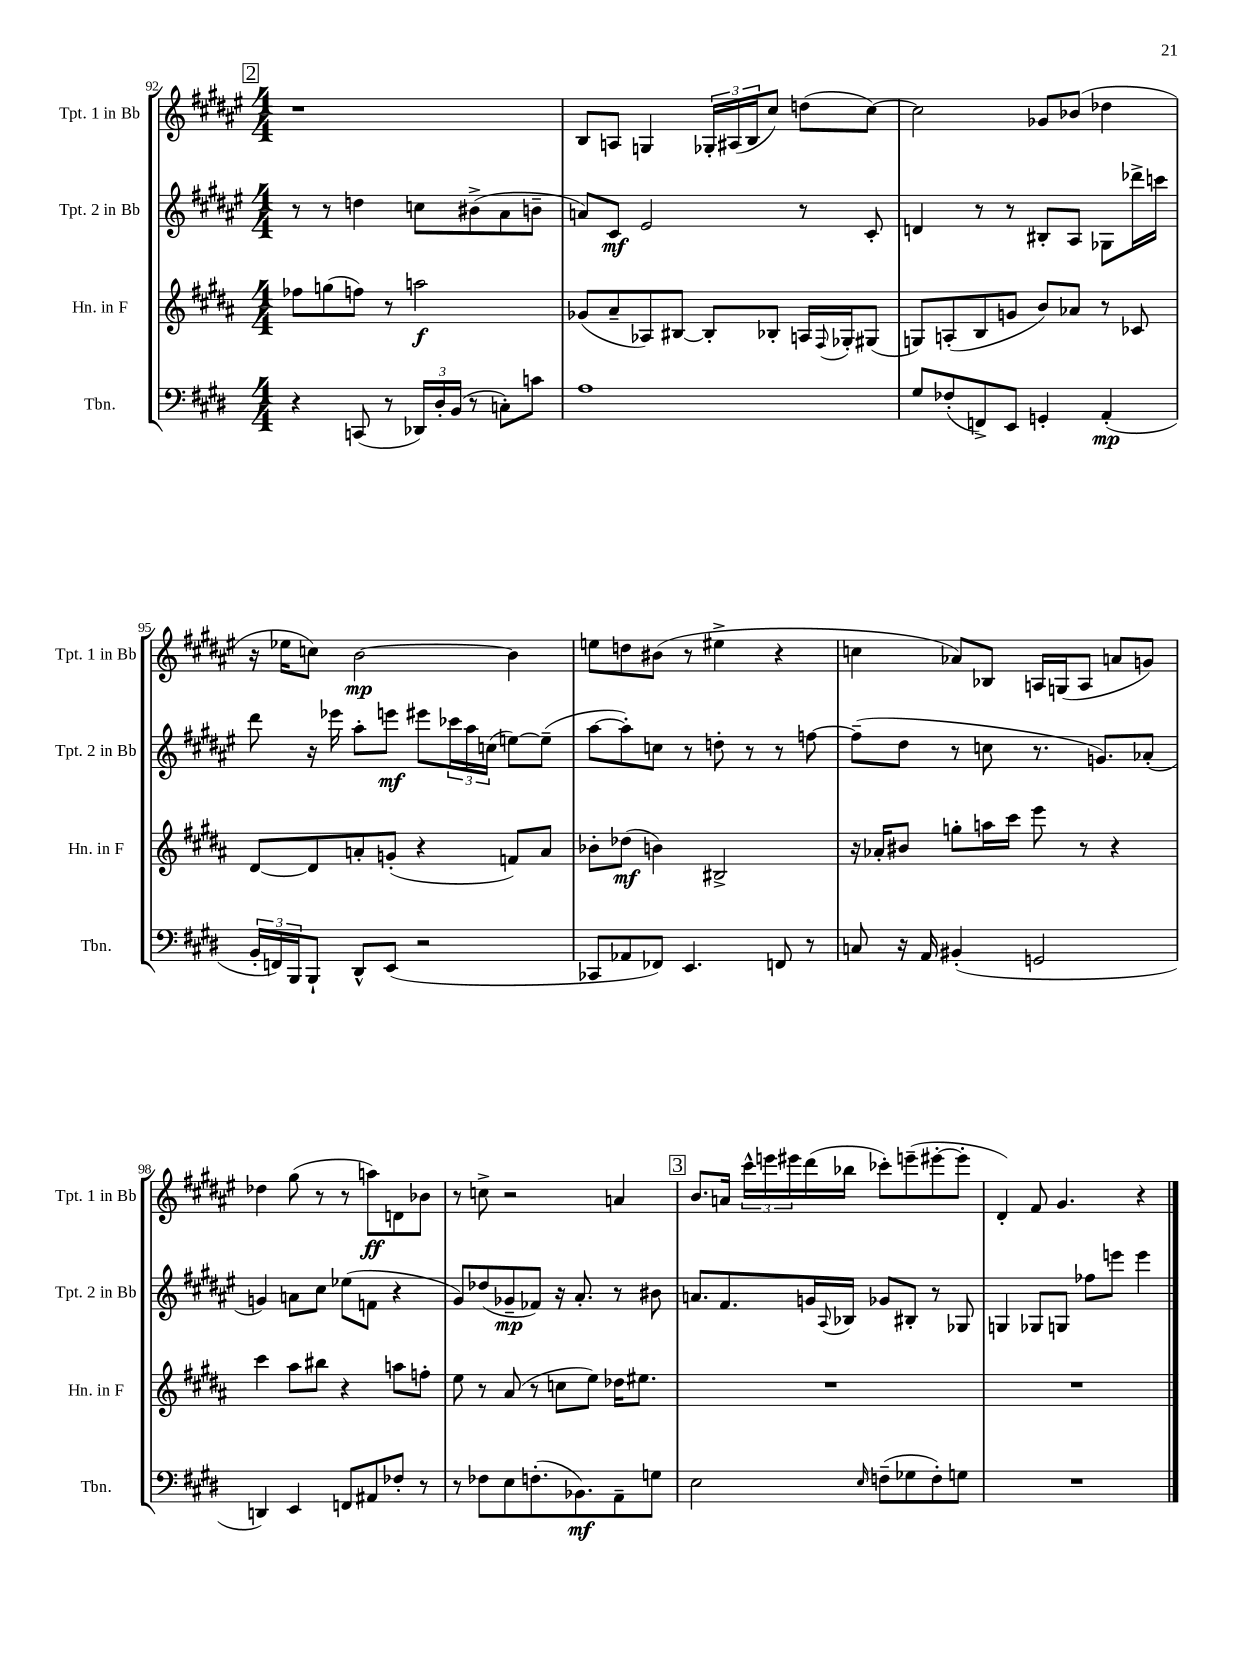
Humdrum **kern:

**kern	**dynam	**kern	**dynam	**kern	**dynam	**kern	**dynam
*part4	*part4	*part3	*part3	*part2	*part2	*part1	*part1
*staff4	*staff4	*staff3	*staff3	*staff2	*staff2	*staff1	*staff1
*I"Tbn.	*	*I"Hn. in F	*	*I"Tpt. 2 in Bb	*	*I"Tpt. 1 in Bb	*
*I'Tbn.	*	*I'Hn. in F	*	*I'Tpt. 2 in Bb	*	*I'Tpt. 1 in Bb	*
*clefF4	*	*clefG2	*	*clefG2	*	*clefG2	*
*k[f#c#g#d#]	*	*k[f#c#g#d#a#]	*	*k[f#c#g#d#a#e#]	*	*k[f#c#g#d#a#e#]	*
*M4/4	*	*M4/4	*	*M4/4	*	*M4/4	*
!!LO:REH:place=s1:t=2
=92	=92	=92	=92	=92	=92	=92	=92
4r	.	8ff-X\L	.	8r	.	1r	.
.	.	(8ggn\	.	8r	.	.	.
(8CCn/	.	8ffn\J)	.	4ddn\	.	.	.
8r	.	8r	.	.	.	.	.
24DD-X/LL)	.	2aan\	f	8ccn\L	.	.	.
24D#'/	.	.	.	.	.	.	.
(24BB/JJ	.	.	.	.	.	.	.
8r	.	.	.	(8b#X^\	.	.	.
8Cn'\L)	.	.	.	8a#\	.	.	.
8cn\J	.	.	.	8bn~\J	.	.	.
=93	=93	=93	=93	=93	=93	=93	=93
1A	.	(8g-X/L	.	8an/L)	.	8B/L	.
.	.	8a#~/	.	8c#/J	mf	8An/J	.
.	.	8A-X/)	.	2e#/	.	4Gn/	.
.	.	[8B#X/J	.	.	.	.	.
.	.	8B#'/L]	.	.	.	24G-X'/LL	.
.	.	.	.	.	.	(24A#X/	.
.	.	.	.	.	.	24B/J	.
.	.	8B-X'/J	.	.	.	8cc#/J)	.
.	.	16An/LL	.	8r	.	(8ddn\L	.
.	.	8qqF#/	.	.	.	.	.
.	.	16G-X'/J	.	.	.	.	.
.	.	(8G#X/J	.	8c#'/	.	[8cc#\J)	.
=94	=94	=94	=94	=94	=94	=94	=94
8G#/L	.	8Gn/L)	.	4dn/	.	2cc#\]	.
(8F-X'/	.	(8An'/	.	.	.	.	.
8FFn^/)	.	8B/	.	8r	.	.	.
8EE/J	.	8gn/J	.	8r	.	.	.
4GGn'/	.	8b/L)	.	8B#X'/L	.	8g-X/L	.
.	.	8a-X/J	.	8A#/J	.	(8b-X/J	.
(4AA'/	mp	8r	.	8G-X\L	.	4dd-X\	.
.	.	8c-X/	.	16ddd-X^\L	.	.	.
.	.	.	.	16cccn\JJ	.	.	.
!!LO:LB:g=z
=95	=95	=95	=95	=95	=95	=95	=95
24BB'/LL	.	[8d#/L	.	8ddd#\	.	16r	.
24FFn/)	.	.	.	.	.	.	.
.	.	.	.	.	.	16ee-X\KL	.
24BBB/J	.	.	.	.	.	.	.
8BBB`/J	.	8d#/]	.	16r	.	8ccn\J)	.
.	.	.	.	16eee-X\	.	.	.
8DD#^^/L	.	8an'/	.	8aa#'\L	.	[2b\	mp
(8EE/J	.	(8gn'/J	.	8eeen\J	mf	.	.
2r	.	4r	.	8eee#X\L	.	.	.
.	.	.	.	24ccc-X\L	.	.	.
.	.	.	.	24aa#\	.	.	.
.	.	.	.	(24ccn\JJ	.	.	.
.	.	8fn/L)	.	[8een\L)	.	4b\]	.
.	.	8a/J	.	(8ee~\J]	.	.	.
=96	=96	=96	=96	=96	=96	=96	=96
8CC-X/L	.	8b-X'\L	.	[8aa#\L	.	8een\L	.
8AA-X/	.	(8dd-X\J	mf	8aa#'\])	.	8ddn\	.
8FF-X/J)	.	4bn\)	.	8ccn\J	.	(8b#X\J	.
4.EE/	.	.	.	8r	.	8r	.
.	.	2B#X^/	.	8ddn'\	.	4ee#X^\	.
.	.	.	.	8r	.	.	.
8FFn/	.	.	.	8r	.	4r	.
8r	.	.	.	[8ffn\	.	.	.
=97	=97	=97	=97	=97	=97	=97	=97
8Cn/	.	16r	.	(8ff~\L]	.	4ccn\	.
.	.	16a-X'/KL	.	.	.	.	.
16r	.	8b#X/J	.	8dd#\J	.	.	.
16AA/	.	.	.	.	.	.	.
(4BB#X'/	.	8ggn'\L	.	8r	.	8a-X/L)	.
.	.	16aan\L	.	8ccn\	.	8B-X/J	.
.	.	16ccc#\JJ	.	.	.	.	.
2GGn/	.	8eee\	.	8.r	.	16An/LL	.
.	.	.	.	.	.	(16Gn/J	.
.	.	8r	.	.	.	8A/J	.
.	.	.	.	8.gn/L)	.	.	.
.	.	4r	.	.	.	8an/L	.
.	.	.	.	(8a-X'/J	.	8gn/J)	.
!!LO:LB:g=z
=98	=98	=98	=98	=98	=98	=98	=98
4DDn/)	.	4ccc#\	.	4gn/)	.	4dd-X\	.
4EE/	.	8aa#\L	.	8an\L	.	(8gg#\	.
.	.	8bb#X\J	.	8cc#\J	.	8r	.
8FFn/L	.	4r	.	(8ee-X\L	.	8r	.
8AA#X/	.	.	.	8fn\J	.	8aan\L)	ff
8F-X'/J	.	8aan\L	.	4r	.	8dn\	.
8r	.	8ffn'\J	.	.	.	8b-X\J	.
=99	=99	=99	=99	=99	=99	=99	=99
8r	.	8ee\	.	8g#/L)	.	8r	.
8F-X\L	.	8r	.	(8dd-X/	.	8ccn^\	.
8E\	.	(8a#/	.	8g-X~/	mp	2r	.
(8.Fn'\	.	8r	.	8f-X/J)	.	.	.
.	.	8ccn\L	.	16r	.	.	.
8.BB-X\)	mf	.	.	8.a#'/	.	.	.
.	.	8ee\J)	.	.	.	.	.
8AA~\	.	16dd-X\KL	.	8r	.	4an/	.
.	.	8.ee#X\J	.	.	.	.	.
8Gn\J	.	.	.	8b#X\	.	.	.
!!LO:REH:place=s1:t=3
=100	=100	=100	=100	=100	=100	=100	=100
2E\	.	1r	.	8.an/L	.	8.b/L	.
.	.	.	.	8.f#/	.	16an/Jk	.
.	.	.	.	.	.	24ccc#^^\LL	.
.	.	.	.	.	.	24eeen\	.
.	.	.	.	.	.	24eee#X\	.
.	.	.	.	16gn/L	.	(16ddd#\	.
.	.	.	.	8qqA#/	.	.	.
.	.	.	.	16B-X/JJ	.	16bb-X\JJ	.
16qqE/	.	.	.	.	.	.	.
(8Fn~\L	.	.	.	8g-X/L	.	8ccc-X'\L)	.
8G-X\	.	.	.	8B#X'/J	.	(8eeen~\	.
8F'\)	.	.	.	8r	.	[8eee#X'\	.
8Gn\J	.	.	.	8G-X/	.	8eee#'\J]	.
=101	=101	=101	=101	=101	=101	=101	=101
1r	.	1r	.	4Gn/	.	4d#'/)	.
.	.	.	.	8G-X/L	.	8f#/	.
.	.	.	.	8Gn/J	.	4.g#/	.
.	.	.	.	8ff-X\L	.	.	.
.	.	.	.	8eeen\J	.	.	.
.	.	.	.	4eee\	.	4r	.
==	==	==	==	==	==	==	==
*-	*-	*-	*-	*-	*-	*-	*-
